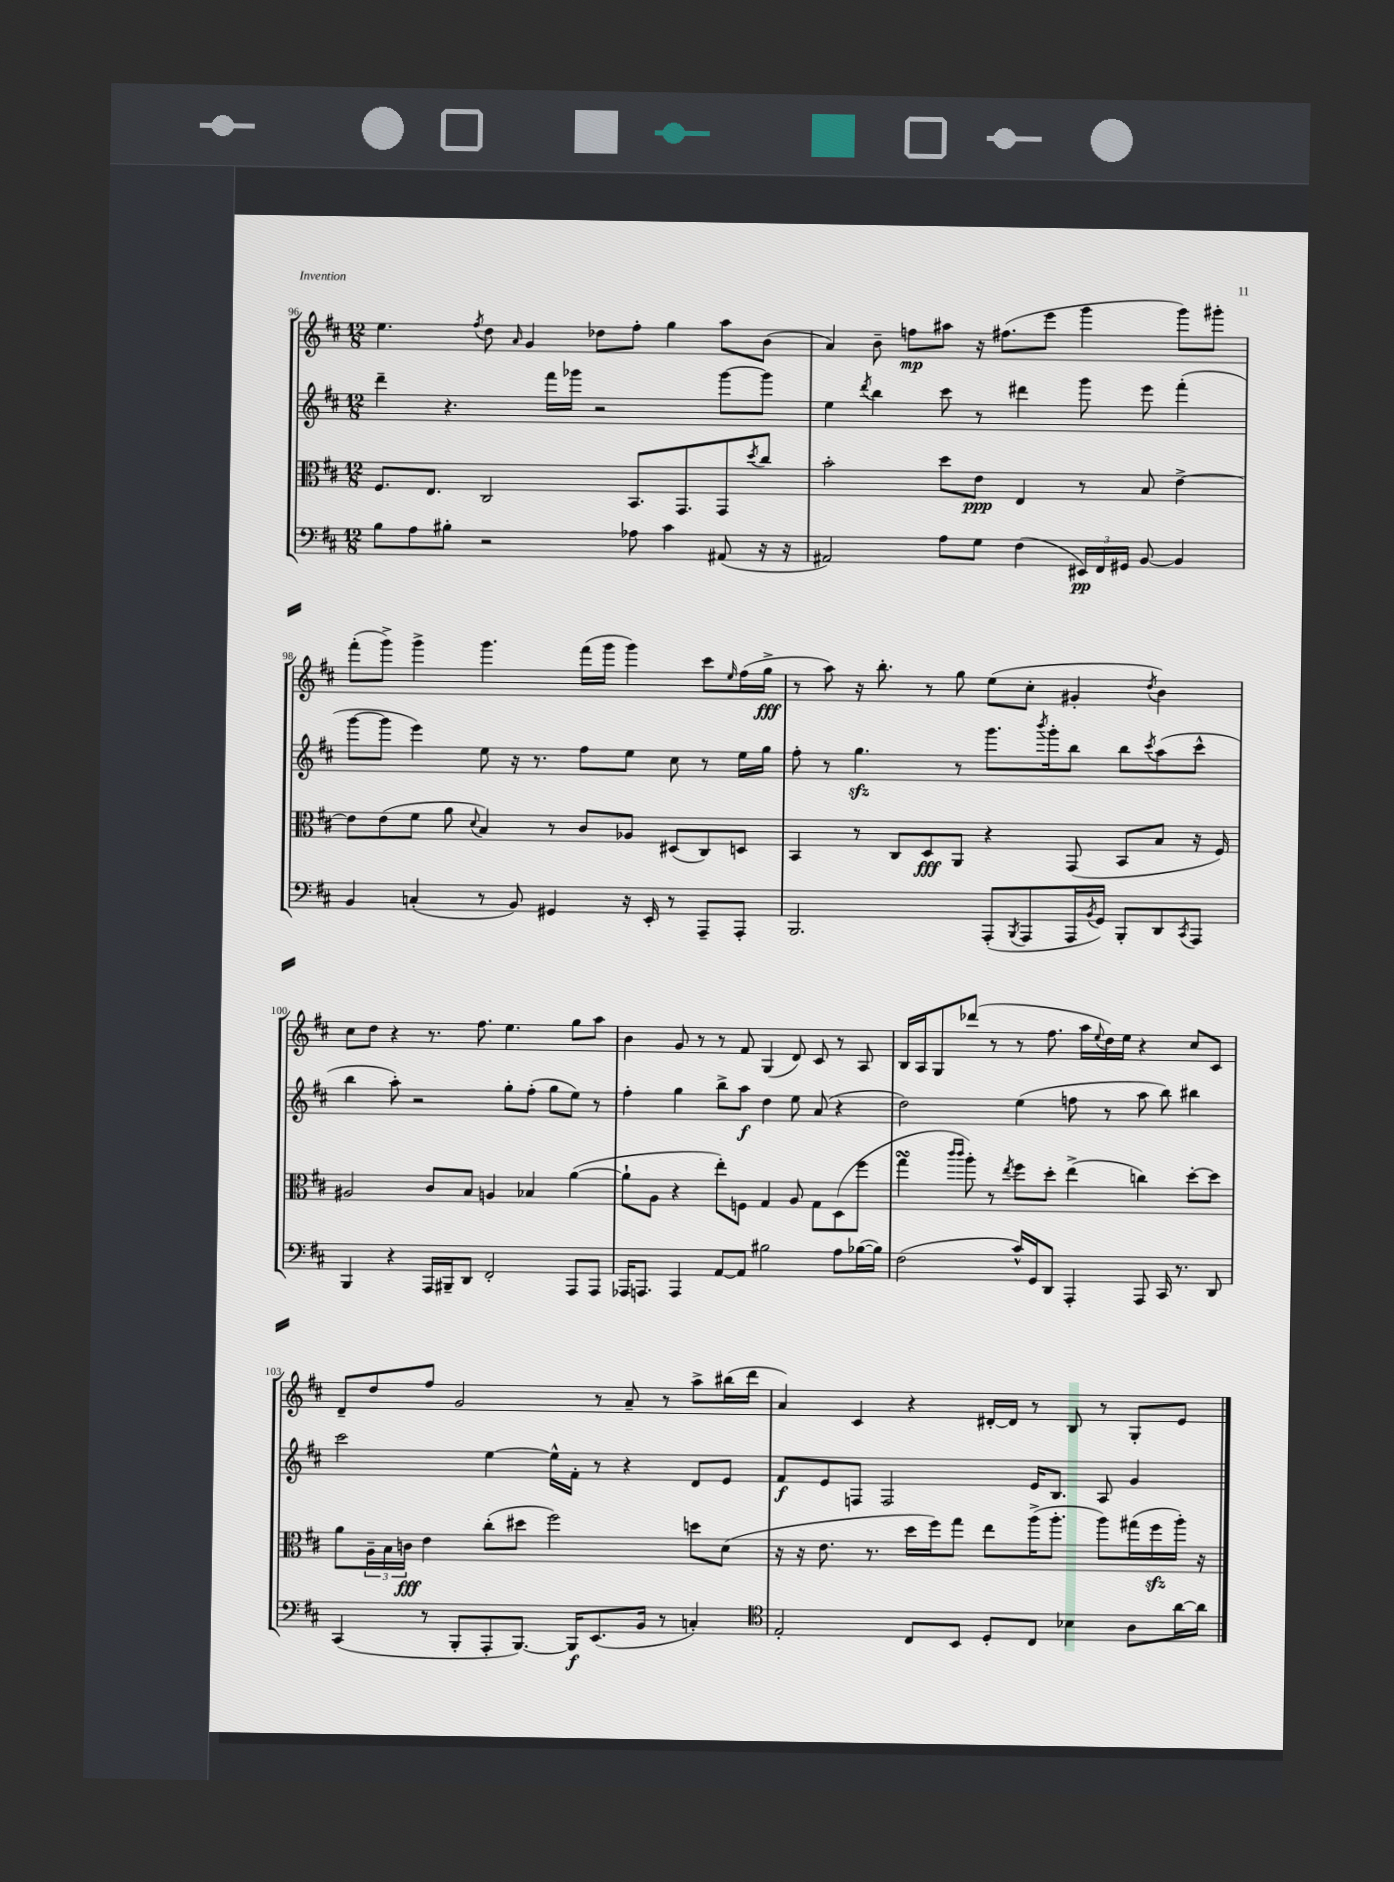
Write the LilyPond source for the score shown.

<<
\new StaffGroup <<
\new Staff = "s0" {
    \clef treble \key d \major \numericTimeSignature \time 12/8
    e''4. \acciaccatura { fis''8 } d''8 \grace { a'16 } g'4 des''8 fis''8-. g''4 a''8 b'8( |
    a'4) b'8-- f''8\mp ais''8 r16 fis''8.( e'''8 g'''4 g'''8) gis'''8-. |
    fis'''8-.( g'''8->) g'''4-> g'''4. fis'''16( g'''16 g'''4) cis'''8 \grace { e''16 } fis''16( g''16->\fff |
    r8 a''8) r16 b''8.-. r8 g''8 e''8( cis''8-. gis'4-. \acciaccatura { d''8 } b'4) |
    cis''8 d''8 r4 r8. fis''8. e''4. g''8 a''8 |
    b'4 g'8 r8 r8 fis'8 g4( d'8) cis'8 r8 a8 |
    b16 a16 g8 des'''8( r8 r8 fis''8. a''16 \appoggiatura { e''8 } d''16) e''16 r4 cis''8 cis'8 |
    d'8-- d''8 fis''8 g'2 r8 a'8-- r8 a''8-> bis''16( d'''16 |
    a'4) cis'4 r4 dis'16~-. dis'16 r8 b8 r8 g8-. e'8 \bar "|." |
}
\new Staff = "s1" {
    \clef treble \key d \major \numericTimeSignature \time 12/8
    d'''4-- r4. fis'''16 ges'''16 r2 ges'''8~ ges'''8 |
    e''4 \acciaccatura { d'''8 } b''4 cis'''8 r8 dis'''4 g'''8 e'''8 fis'''4-.( |
    g'''8~ g'''8 e'''4) e''8 r16 r8. fis''8 e''8 cis''8 r8 e''16 g''16 |
    fis''8-. r8 g''4.\sfz r8 g'''8. \acciaccatura { b'''8 } g'''16-. b''8 b''8 \acciaccatura { cis'''8 } a''8( cis'''8-^ |
    b''4 a''8-.) r2 g''8-. fis''8-.( g''8 e''8) r8 |
    fis''4-. g''4 b''8-> a''8\f d''4 e''8 a'8( r4 |
    d''2) e''4( f''8 r8 a''8 b''8) bis''4 |
    cis'''2 e''4~ e''16-^ fis'16-. r8 r4 d'8 e'8 |
    fis'8\f e'8 f8 f2 e'16 b8. a8 g'4 \bar "|." |
}
\new Staff = "s2" {
    \clef alto \key d \major \numericTimeSignature \time 12/8
    fis8. e8. cis2 b,8. g,8. g,8 \acciaccatura { d''8 } cis''8 |
    b'2-. d''8 e'8\ppp e4 r8 b8 e'4~-> |
    e'8 e'8( fis'8 a'8 \appoggiatura { d'8 } b4) r8 cis'8 aes8 dis8( cis8) d8 |
    b,4 r8 cis8 d8\fff a,8 r4 g,8( b,8 b8 r16 fis16) |
    ais2 cis'8 b8 a4 bes4 a'4~( |
    a'8-! a8 r4 e''8-.) f8 g4 a8 g8 d8( fis''8 |
    g''4\turn \grace { cis'''16 cis'''16 } a''8-.) r8 \acciaccatura { e''8 } fis''8 d''8-. e''4->( c''4) d''8~-. d''8 |
    a'8 \tuplet 3/2 { a16-- b16 c'16\fff } e'4 cis''8-.( dis''8 fis''2) d''8 d'8( |
    r16 r16 e'8. r8. d''16 fis''16) g''8 e''8 a''16->( a''8.-. a''8) gis''16( fis''16\sfz a''16-.) r16 \bar "|." |
}
\new Staff = "s3" {
    \clef bass \key d \major \numericTimeSignature \time 12/8
    b8 a8 bis8-. r2 aes8 cis'4 ais,8( r16 r16 |
    ais,2) a8 g8 fis4( \tuplet 3/2 { eis,16\pp) fis,16 gis,16 } b,8~ b,4 |
    b,4 c4-.( r8 b,8) gis,4 r16 e,16-. r8 a,,8-- a,,8-. |
    b,,2. a,,8-.( \acciaccatura { b,,8 } a,,8 a,,16 \acciaccatura { b,8 } g,16) b,,8-. d,8 \acciaccatura { cis,8 } a,,8 |
    b,,4 r4 a,,16 bis,,16-- d,8 fis,2-. a,,8 a,,8 |
    aes,,16 a,,8. a,,4 a,8~ a,8 bis2 a8 bes16~( bes16) |
    fis2( cis'16-^) g,16 d,8 a,,4-. a,,8 cis,16 r8. d,8 |
    cis,4( r8 b,,8-. a,,8-. b,,8.~) b,,16\f e,8.( b,16 r8 c4-.) |
    \clef tenor e2-. cis8 b,8 d8-. cis8 bes4 a8 a'16~ a'16 \bar "|." |
}
>>
>>
\layout { \context { \Score currentBarNumber = #96 } }
